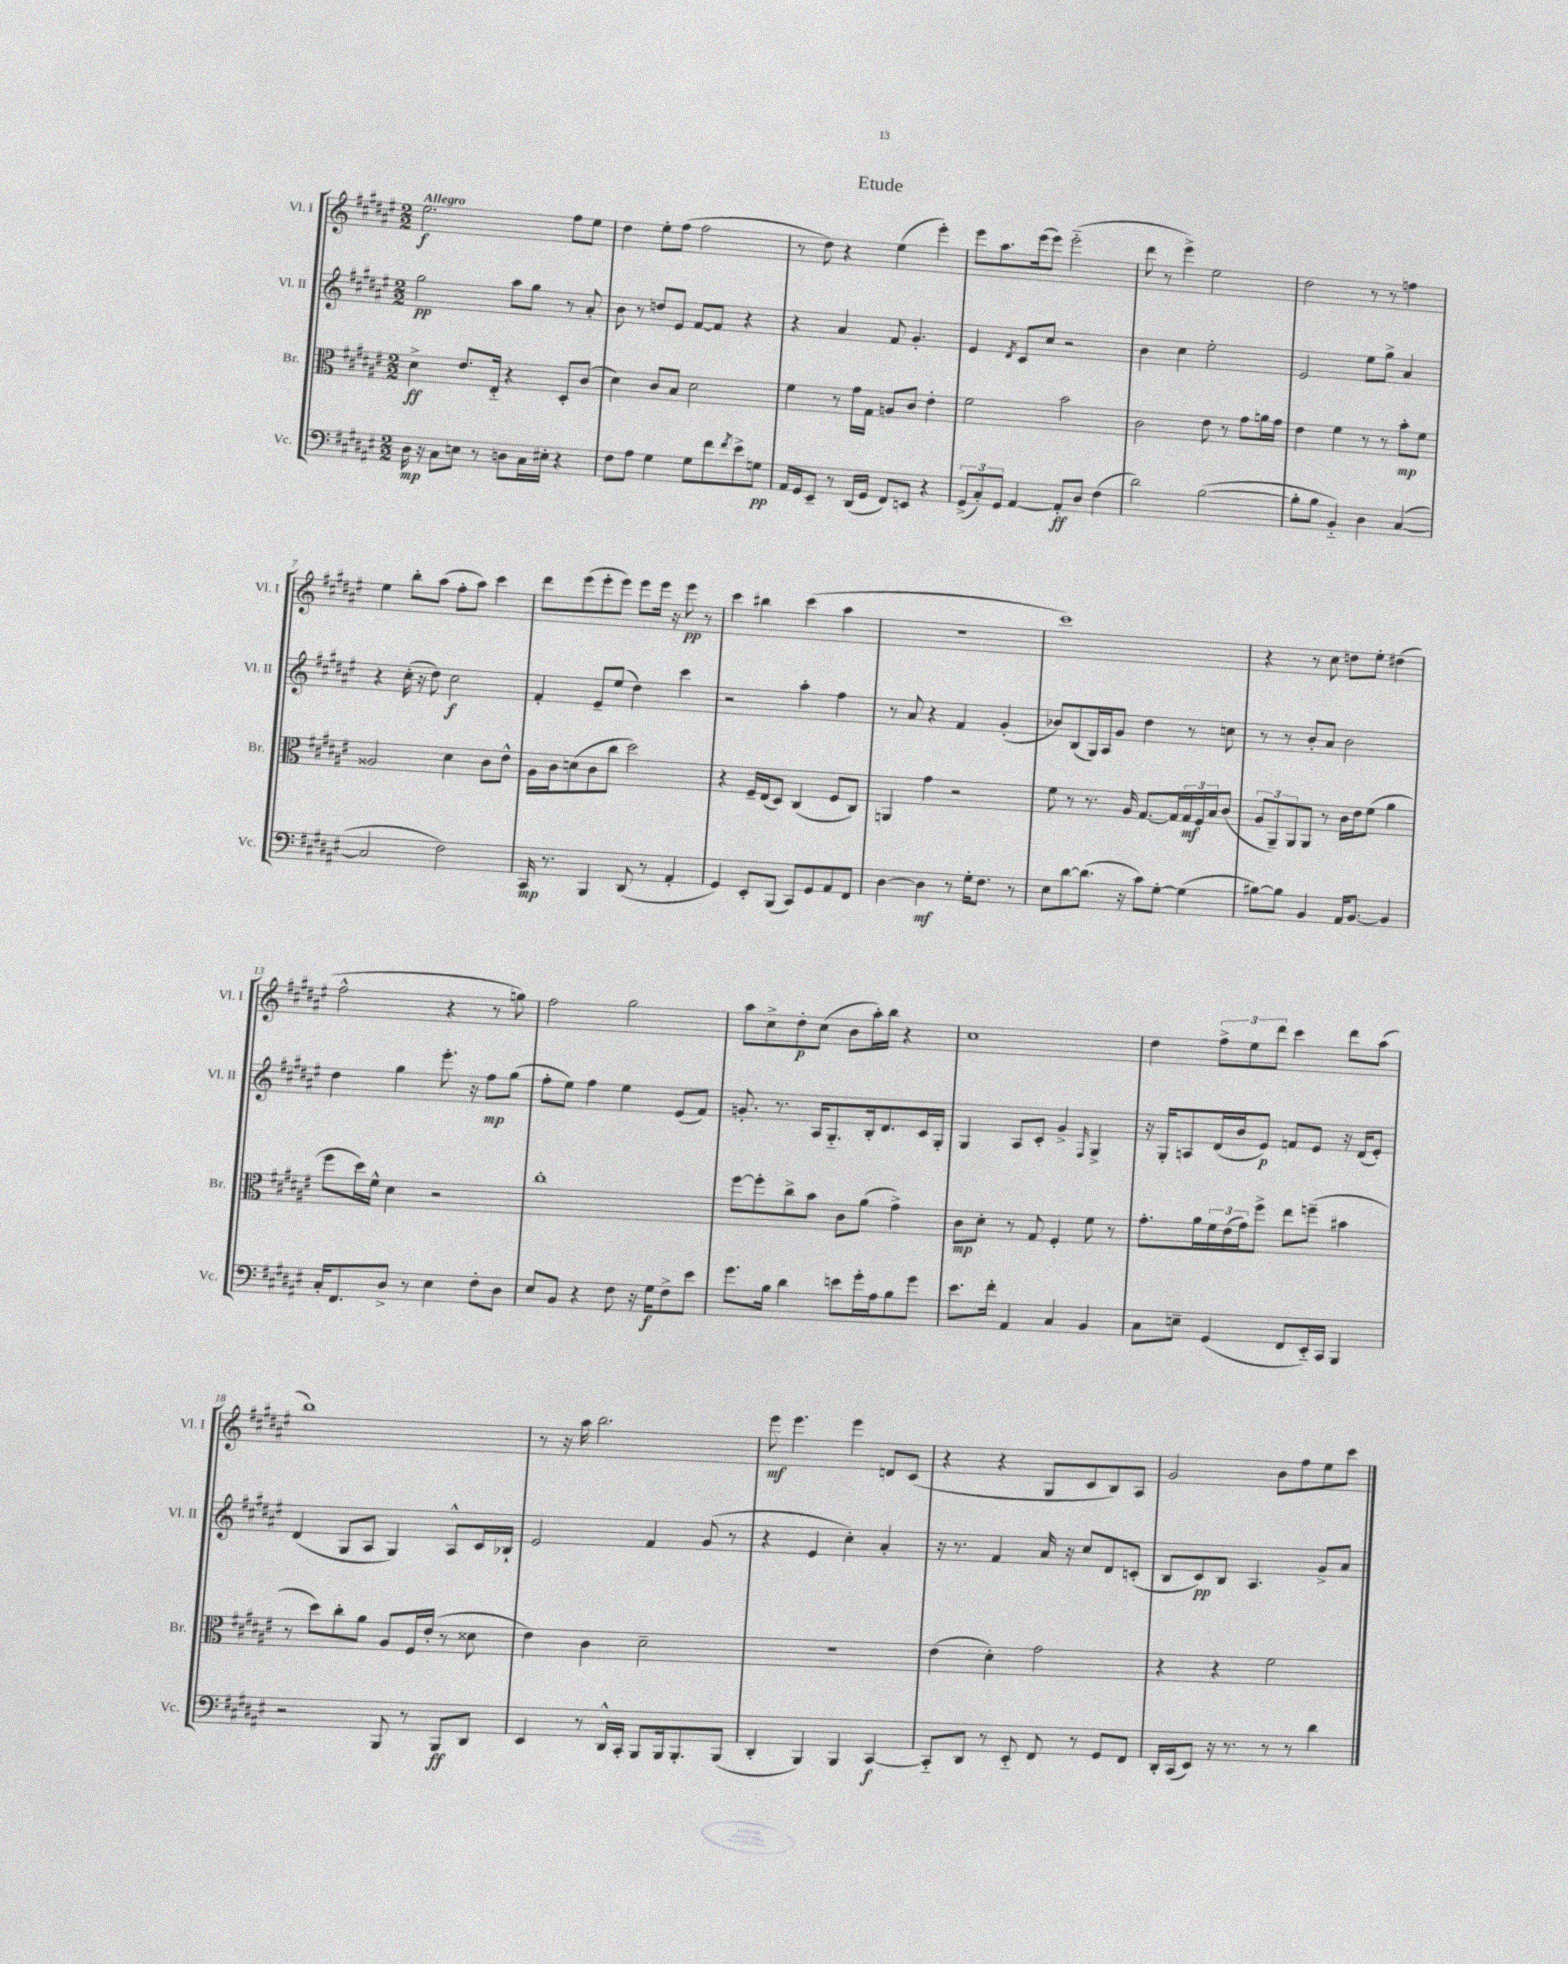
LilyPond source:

\header { title = "Etude" }
<<
\new StaffGroup <<
\new Staff = "s0" \with { instrumentName = "Vl. I" shortInstrumentName = "Vl. I" } {
    \clef treble \key fis \major \numericTimeSignature \time 2/2 \tempo "Allegro"
    eis''2.\f fis''8 eis''8 |
    dis''4 eis''8-. fis''8( fis''2 |
    r8 dis''8) r4 eis''4( eis'''4-.) |
    eis'''8 ais''8. eis'''16( eis'''8) eis'''2-_( |
    dis'''8 r8 eis'''4->) eis''2 |
    dis''2 r8 r8 f''4 |
    eis''4 b''8-. ais''8( fis''8-. ais''8) cis'''4 |
    dis'''8 eis'''8( eis'''8-. eis'''8) eis'''8 eis'''16 r16 eis'''8\pp r8 |
    cis'''4 bis''4 cis'''4( ais''4 |
    R1 |
    cis'''1) |
    r4 r8 cis''8 d''8 eis''8-. dis''4( |
    fis''2-^ r4 r8 g''8) |
    fis''2 gis''2 |
    ais''8 cis''8-> dis''8-.\p cis''8( b'8 ais''16-.) b''16 r4 |
    cis''1 |
    dis''4 \tuplet 3/2 { fis''8-> eis''8 dis'''8 } cis'''4 dis'''8 ais''8( |
    b''1) |
    r8 r16 ais''16 b''2. |
    eis'''8\mf eis'''4. eis'''4 d'8 cis'8( |
    r4 r4 gis8 cis'8 b8) ais8 |
    gis'2 b'8 fis''8 eis''8 cis'''8 \bar "|." |
}
\new Staff = "s1" \with { instrumentName = "Vl. II" shortInstrumentName = "Vl. II" } {
    \clef treble \key fis \major \numericTimeSignature \time 2/2
    gis''2\pp ais''8 gis''8 r8 ais'8-. |
    b'8 r8 d''8 eis'8 fis'8~ fis'8 r4 |
    r4 ais'4 fis'8 gis'4.-. |
    eis'4 \acciaccatura { dis'8 } cis'8 cis''8 r2 |
    b'4 cis''4 eis''2-. |
    eis'2 eis''8 gis''8-> ais'4 |
    r4 cis''16-.( r16 dis''8) cis''2\f |
    fis'4-. eis'8-- eis''8( dis''4) cis'''4 |
    r2 ais''4-. fis''4 |
    r8 ais'8 r4 fis'4 gis'4-.( |
    bes'8) b8( gis16) ais16 gis'8 dis''4 r8 c''8 |
    r8 r8 b'8-. ais'8 b'2 |
    dis''4 gis''4 eis'''8.-. r16 fis''8\mp gis''8( |
    fis''8-. eis''8) fis''4 eis''4 eis'8( fis'8) |
    g'8.-. r8. ais16 gis8.-_ b16-. dis'8. cis'16 gis16-. |
    gis4 ais8 cis'8-. gis'4-> \grace { fis16 } gis4-> |
    r16 gis16-. a8 dis'16( b'16 eis'8\p) f'8 eis'8 r16 dis'16( eis'8-.) |
    dis'4( gis8 ais8 gis4) ais8-^ cis'16 bes16-! |
    eis'2 fis'4 gis'8( r8 |
    r4 eis'4 cis''4-.) ais'4-. |
    r16 r8. fis'4 ais'16 r16 cis''8 dis'8 c'8-.( |
    b8 cis'8\pp) b8 ais4. gis'8-> ais'8 \bar "|." |
}
\new Staff = "s2" \with { instrumentName = "Br." shortInstrumentName = "Br." } {
    \clef alto \key fis \major \numericTimeSignature \time 2/2
    dis'4->\ff eis'8. eis16-_ r4 dis8-. cis'8( |
    dis'4) cis'8 b8 dis'2 |
    fis'4 r8 gis'16 gis16 a8 cis'8 eis'4-. |
    fis'2 b'2 |
    cis'2 eis'8 r8 gis'8 a'16 gis'16 |
    eis'4 fis'4 r8 r8 b'8-.\mp fis'8 |
    aisis2 dis'4 cis'8 eis'8-^ |
    ais16 cis'16 d'8( cis'8 cis''8 dis''2) |
    r4 fis16-- eis16( dis8) cis4( fis8 cis8) |
    a,4 gis'4 r2 |
    fis'8 r8 r8. ais16 gis8.~ gis16 \tuplet 3/2 { gis16\mf fis16 b16 } cis'8( |
    \tuplet 3/2 { ais8 ais,8--) ais,8 } ais,8 r8 cis'16 eis'16 fis'8( ais'4 |
    fis''8 dis''16) fis'16-^ dis'4 r2 |
    cis''1-. |
    fis''8~ fis''8-. cis''8-> b'8 cis'8 ais'8( gis'4->) |
    cis'8\mp dis'8-. r8 gis8 fis4-. fis'8 r8 |
    gis'8.-. ais'16 \tuplet 3/2 { fis'16 eis'16( gis'16) } fis''8-> eis''8 f''8--( bis'4 |
    r8 dis''8) cis''8-. ais'8 ais8 fis16 eis'16-.( r8 disis'8 |
    eis'4) cis'4 dis'2-- |
    R1 |
    eis'4( dis'4-.) gis'2 |
    r4 r4 fis'2 \bar "|." |
}
\new Staff = "s3" \with { instrumentName = "Vc." shortInstrumentName = "Vc." } {
    \clef bass \key fis \major \numericTimeSignature \time 2/2
    dis16\mp r16 cis8 e8 r8 d8 cis16 eis16-. r4 |
    fis8 ais8 gis4 gis8 fis'8 \acciaccatura { fis'8 } eis'8-> g8\pp |
    ais,16 gis,16 eis,8-- r8 dis,16( gis,16 fis,8) e,8 r4 |
    \tuplet 3/2 { gis,8->( cis8-.) gis,8 } ais,4~ ais,8-.\ff dis8 fis4( |
    dis'2) b2~( |
    b8-. b8 b,4-_) dis4 cis4~( |
    cis2 fis2) |
    cis,16\mp r8. b,,4 dis,8( r8 ais,4-. |
    gis,4) eis,8-. b,,8( cis,8) gis,8 ais,8 fis,8 |
    dis4~ dis4\mf r8 gis16-. fis8. r8 |
    eis8 dis'8~ dis'8.( r16 cis'8) gis8~-. gis4( |
    bis8~) bis8 b,4 ais,16 b,8.~ b,4 |
    cis16-. fis,8. dis8-> r8 eis4 fis8-. dis8 |
    eis8 b,8 r4 fis8 r16 gis16\f fis8-> eis'8 |
    gis'8. b16 dis'4 e'8 gis'16-. ais16 b8 gis'8 |
    eis'8. fis'16-. ais,4 cis4 b,4 |
    cis8 e8-- gis,4( fis,8 eis,16-_) cis,16 b,,4 |
    r2 b,,8 r8 b,,8\ff dis,8 |
    eis,4 r8 dis,16-^ cis,16-. b,,8 b,,16 b,,8.-. b,,8( |
    dis,4-. b,,4) b,,4 cis,4~\f |
    cis,8-_ dis,8 r8 eis,8-_ fis,8 r8 gis,8 fis,8 |
    dis,16-. cis,16( eis,8) r16 r8. r8 r8 dis'4 \bar "|." |
}
>>
>>
